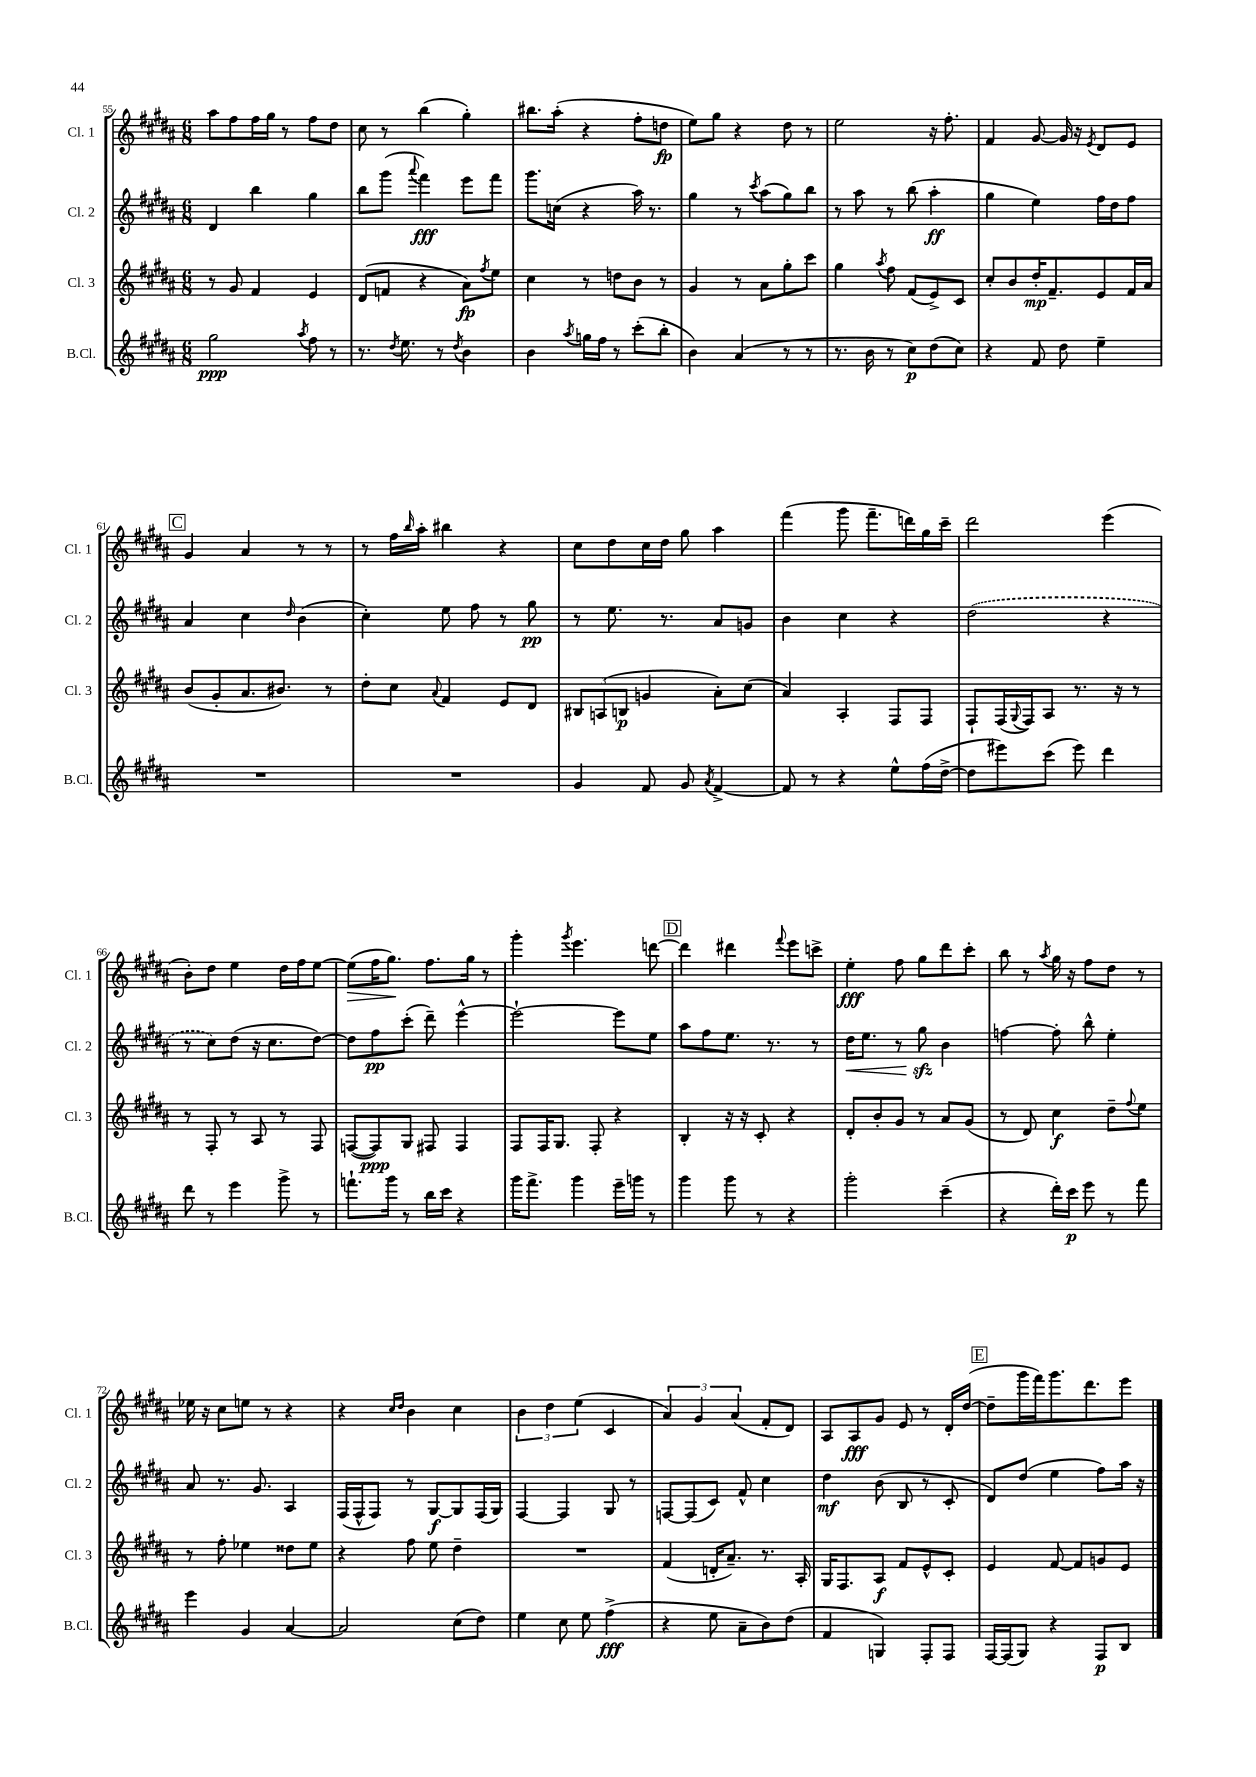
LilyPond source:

<<
\new StaffGroup <<
\new Staff = "s0" \with { instrumentName = "Cl. 1" shortInstrumentName = "Cl. 1" } {
    \clef treble \key b \major \numericTimeSignature \time 6/8
    ais''8 fis''8 fis''16 gis''16 r8 fis''8 dis''8 |
    cis''8 r8 b''4( gis''4-.) |
    bis''8. ais''16-.( r4 fis''8-. d''8\fp |
    e''8) gis''8 r4 dis''8 r8 |
    e''2 r16 fis''8.-. |
    fis'4 gis'8~ gis'16 r16 \acciaccatura { e'8 } dis'8 e'8 |
    \mark \markup { \box "C" } gis'4 ais'4 r8 r8 |
    r8 fis''16 \grace { b''16 } ais''16-. bis''4 r4 |
    cis''8 dis''8 cis''16 dis''16 gis''8 ais''4 |
    fis'''4( gis'''8 fis'''8.-- d'''16) gis''16 cis'''16-- |
    dis'''2 e'''4( |
    b'8-.) dis''8 e''4 dis''16 fis''16 e''8~ |
    e''8\>( fis''16 gis''8.\!) fis''8. gis''16 r8 |
    gis'''4-. \acciaccatura { gis'''8 } e'''4. d'''8~ |
    \mark \markup { \box "D" } d'''4 dis'''4 \appoggiatura { fis'''8 } e'''8 c'''8-> |
    e''4-.\fff fis''8 gis''8 dis'''8 cis'''8-. |
    b''8 r8 \acciaccatura { ais''8 } gis''16 r16 fis''8 dis''8 r8 |
    ees''16 r16 cis''8 e''8 r8 r4 |
    r4 \grace { cis''16 dis''16 } b'4 cis''4 |
    \tuplet 3/2 { b'4 dis''4 e''4( } cis'4 |
    \tuplet 3/2 { ais'4) gis'4 ais'4( } fis'8-. dis'8) |
    ais8 ais8\fff gis'8 e'8 r8 dis'16-. dis''16~( |
    \mark \markup { \box "E" } dis''8-- gis'''16 fis'''16) gis'''8. dis'''8. e'''8 \bar "|." |
}
\new Staff = "s1" \with { instrumentName = "Cl. 2" shortInstrumentName = "Cl. 2" } {
    \clef treble \key b \major \numericTimeSignature \time 6/8
    dis'4 b''4 gis''4 |
    b''8 gis'''8( \appoggiatura { ais'''8 } fis'''4\fff) e'''8 fis'''8 |
    gis'''8. c''16( r4 ais''16) r8. |
    gis''4 r8 \acciaccatura { cis'''8 } ais''8( gis''8) b''8 |
    r8 ais''8 r8 b''8( ais''4-.\ff |
    gis''4 e''4) fis''16 dis''16 fis''8 |
    \mark \markup { \box "C" } ais'4 cis''4 \grace { dis''16 } b'4( |
    cis''4-.) e''8 fis''8 r8 gis''8\pp |
    r8 e''8. r8. ais'8 g'8 |
    b'4 cis''4 r4 |
    \once \slurDashed dis''2( r4 |
    r8 cis''8) dis''8( r16 cis''8. dis''8~) |
    dis''8 fis''8\pp cis'''8-.( dis'''8--) e'''4~-^ |
    e'''2~-! e'''8 e''8 |
    \mark \markup { \box "D" } ais''8 fis''8 e''8. r8. r8 |
    dis''16\< e''8. r8 gis''8\sfz\! b'4 |
    f''4~ f''8-. b''8-^ e''4-. |
    ais'8 r8. gis'8. ais4 |
    fis16( fis16-^ fis8) r8 gis8~\f gis8 fis16( gis16) |
    fis4~ fis4 gis8 r8 |
    f8~ f8( cis'8) fis'8-^ cis''4 |
    dis''4\mf b'8( b8 r8 cis'8-. |
    \mark \markup { \box "E" } dis'8) dis''8( e''4 fis''8) ais''16 r16 \bar "|." |
}
\new Staff = "s2" \with { instrumentName = "Cl. 3" shortInstrumentName = "Cl. 3" } {
    \clef treble \key b \major \numericTimeSignature \time 6/8
    r8 gis'8 fis'4 e'4 |
    dis'8( f'8 r4 ais'8\fp) \acciaccatura { fis''8 } e''8 |
    cis''4 r8 d''8 b'8 r8 |
    gis'4 r8 ais'8 gis''8-. cis'''8 |
    gis''4 \acciaccatura { ais''8 } fis''8 fis'8( e'8->) cis'8 |
    cis''8-. b'8 dis''16-.\mp fis'8.-- e'8 fis'16 ais'16 |
    \mark \markup { \box "C" } b'8( gis'8-. ais'8. bis'8.) r8 |
    dis''8-. cis''8 \appoggiatura { ais'8 } fis'4 e'8 dis'8 |
    \tuplet 3/2 { bis8 a8( b8\p } g'4 ais'8-.) cis''8( |
    ais'4) ais4-. fis8 fis8 |
    fis8-! fis16( \appoggiatura { gis8 } fis16) ais8 r8. r16 r8 |
    r8 fis8-. r8 ais8 r8 fis8 |
    f8~( f8\ppp) gis8 fis8 fis4 |
    fis8 fis16 gis8. fis8-. r4 |
    \mark \markup { \box "D" } b4-. r16 r16 cis'8-. r4 |
    dis'8-. b'8-. gis'8 r8 ais'8 gis'8( |
    r8 dis'8) cis''4\f dis''8-- \appoggiatura { fis''8 } e''8 |
    r8 fis''8-. ees''4 disis''8 ees''8 |
    r4 fis''8 e''8 dis''4-- |
    R2. |
    fis'4( d'16-. ais'8.--) r8. ais16-. |
    gis16 fis8. ais8\f fis'8 e'8-^ cis'8-. |
    \mark \markup { \box "E" } e'4 fis'8~ fis'8 g'8 e'8 \bar "|." |
}
\new Staff = "s3" \with { instrumentName = "B.Cl." shortInstrumentName = "B.Cl." } {
    \clef treble \key b \major \numericTimeSignature \time 6/8
    gis''2\ppp \acciaccatura { ais''8 } fis''8 r8 |
    r8. \acciaccatura { dis''8 } e''8. r8 \acciaccatura { dis''8 } b'4 |
    b'4 \acciaccatura { ais''8 } g''16 fis''16 r8 cis'''8-.( b''8-. |
    b'4) ais'4( r8 r8 |
    r8. b'16 r8 cis''8\p) dis''8( cis''8) |
    r4 fis'8 dis''8 e''4-- |
    \mark \markup { \box "C" } R2. |
    R2. |
    gis'4 fis'8 gis'8 \acciaccatura { ais'8 } fis'4~-> |
    fis'8 r8 r4 e''8-^ fis''16( dis''16~-> |
    dis''8 eis'''8) cis'''8( eis'''8) dis'''4 |
    dis'''8 r8 e'''4 gis'''8-> r8 |
    f'''8.-! gis'''16 r8 b''16 cis'''16 r4 |
    gis'''16 fis'''8.-> gis'''4 e'''16-- g'''16 r8 |
    \mark \markup { \box "D" } gis'''4 gis'''8 r8 r4 |
    gis'''2-. cis'''4--( |
    r4 dis'''16-.) cis'''16\p e'''8 r8 fis'''8 |
    e'''4 gis'4 ais'4~ |
    ais'2 cis''8( dis''8) |
    e''4 cis''8 e''8 fis''4->\fff( |
    r4 e''8 ais'8-- b'8) dis''8( |
    fis'4 g4) fis8-. fis8 |
    \mark \markup { \box "E" } fis16~ fis16( gis8) r4 fis8\p b8 \bar "|." |
}
>>
>>
\layout { \context { \Score currentBarNumber = #55 } }
